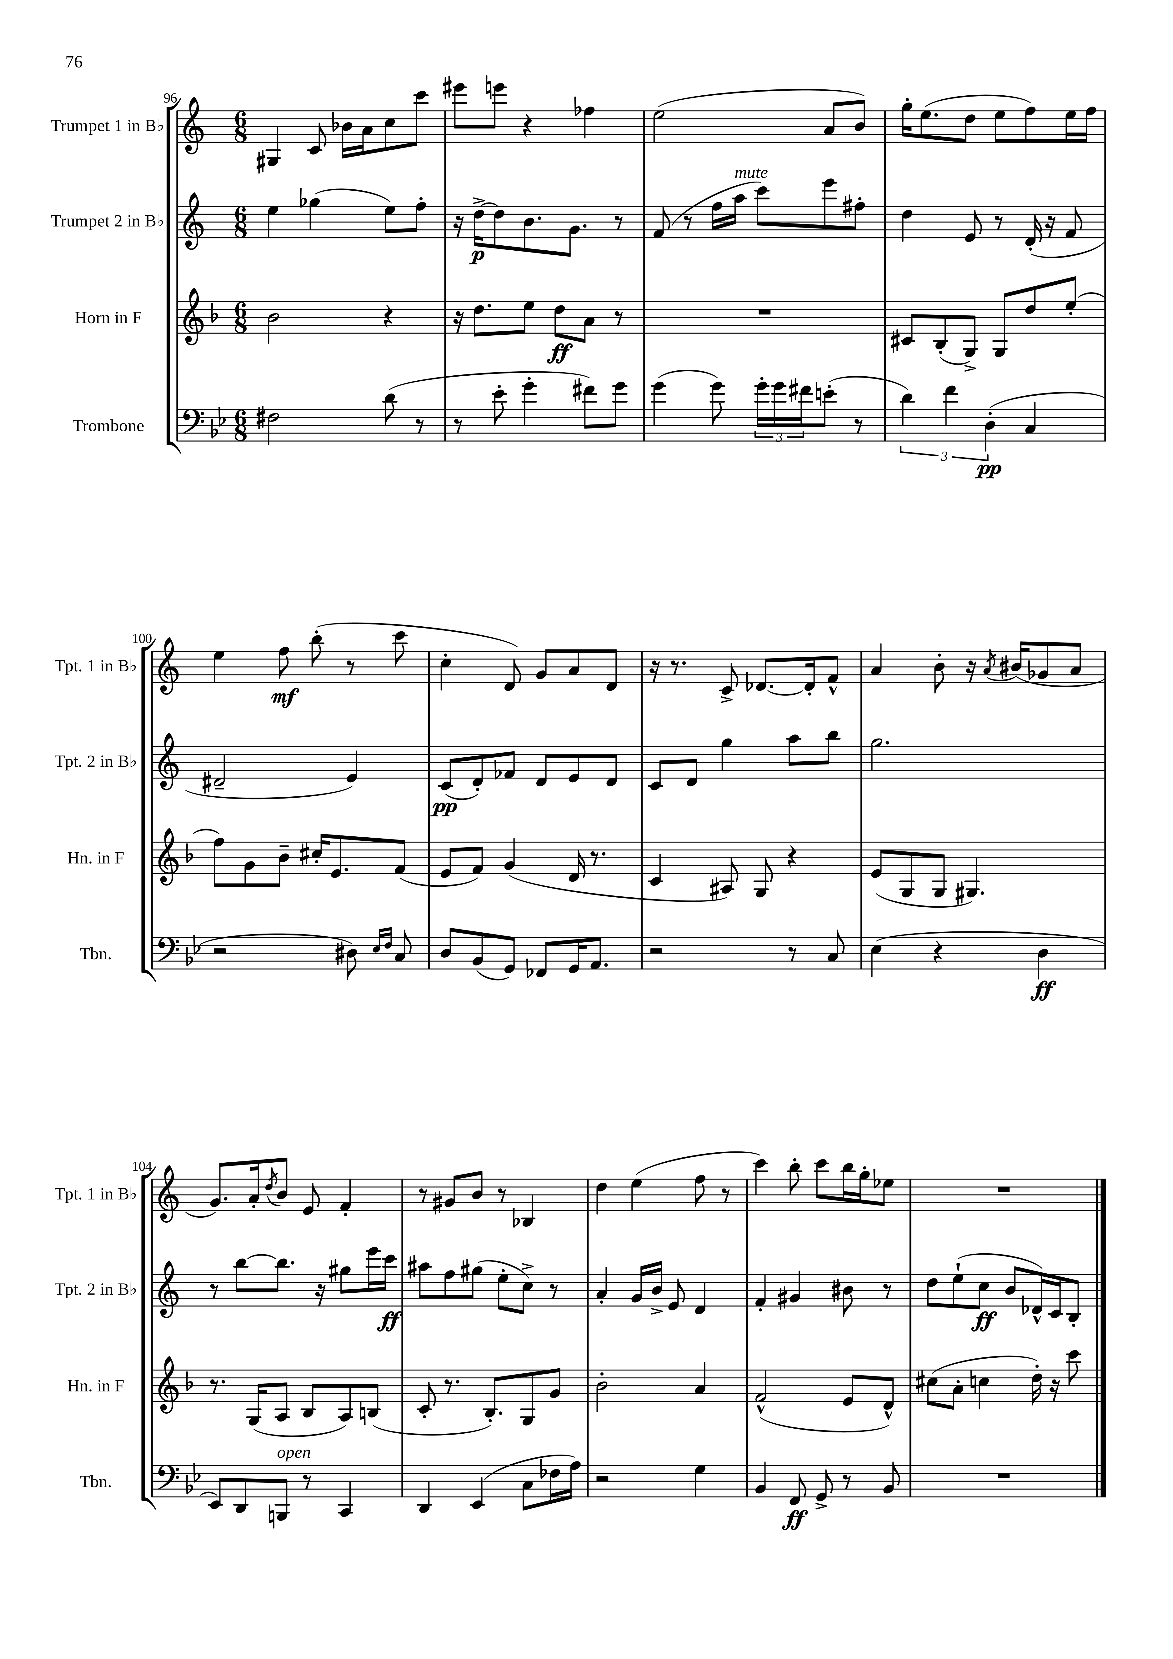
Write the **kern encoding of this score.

**kern	**dynam	**kern	**dynam	**kern	**dynam	**kern	**dynam
*part4	*part4	*part3	*part3	*part2	*part2	*part1	*part1
*staff4	*staff4	*staff3	*staff3	*staff2	*staff2	*staff1	*staff1
*I"Trombone	*	*I"Horn in F	*	*I"Trumpet 2 in B♭	*	*I"Trumpet 1 in B♭	*
*I'Tbn.	*	*I'Hn. in F	*	*I'Tpt. 2 in B♭	*	*I'Tpt. 1 in B♭	*
*clefF4	*	*clefG2	*	*clefG2	*	*clefG2	*
*k[b-e-]	*	*k[b-]	*	*k[]	*	*k[]	*
*M6/8	*	*M6/8	*	*M6/8	*	*M6/8	*
=96	=96	=96	=96	=96	=96	=96	=96
2F#X\	.	2b-\	.	4ee\	.	4G#X/	.
.	.	.	.	(4gg-X\	.	8c/	.
.	.	.	.	.	.	16b-X\LL	.
.	.	.	.	.	.	16a\J	.
(8d\	.	4r	.	8ee\L)	.	8cc\	.
8r	.	.	.	8ff'\J	.	8ccc\J	.
=97	=97	=97	=97	=97	=97	=97	=97
8r	.	16r	.	16r	.	8eee#X\L	.
.	.	8.dd\L	.	[16dd^\KL	p	.	.
8e-'\	.	.	.	8dd\]	.	8eeen\J	.
4g'\	.	8ee\J	.	8.b\	.	4r	.
.	.	8dd\L	ff	.	.	.	.
.	.	.	.	8.g\J	.	.	.
8f#X\L)	.	8a\J	.	.	.	4ff-X\	.
8g\J	.	8r	.	8r	.	.	.
=98	=98	=98	=98	=98	=98	=98	=98
(4g\	.	2.r	.	(8f/	.	(2ee\	.
.	.	.	.	8r	.	.	.
8g\)	.	.	.	16ff\LL	.	.	.
!	!	!	!	!LO:TX:a:i:t=mute	!	!	!
.	.	.	.	16aa\JJ	.	.	.
24g'\LL	.	.	.	8ccc\L)	.	.	.
24g\	.	.	.	.	.	.	.
24f#X\J	.	.	.	.	.	.	.
(8en'\J	.	.	.	8eee\	.	8a/L	.
8r	.	.	.	8ff#X'\J	.	8b/J)	.
=99	=99	=99	=99	=99	=99	=99	=99
6d\)	.	8c#X/L	.	4dd\	.	16gg'\KL	.
.	.	.	.	.	.	(8.ee\	.
.	.	(8B-'/	.	.	.	.	.
6f\	.	.	.	.	.	.	.
.	.	8G^/J)	.	8e/	.	8dd\J	.
(6D'\	pp	.	.	.	.	.	.
.	.	8G/L	.	8r	.	8ee\L	.
4C/	.	8dd/	.	(16d'/	.	8ff\)	.
.	.	.	.	16r	.	.	.
.	.	(8ee'/J	.	8f/	.	16ee\L	.
.	.	.	.	.	.	16ff\JJ	.
!!LO:LB:g=z
=100	=100	=100	=100	=100	=100	=100	=100
2r	.	8ff\L)	.	2d#X~/	.	4ee\	.
.	.	8g\	.	.	.	.	.
.	.	8b-~\J	.	.	.	8ff\	mf
.	.	16cc#X'/KL	.	.	.	(8bb'\	.
.	.	8.e/	.	.	.	.	.
8D#X\)	.	.	.	4e/)	.	8r	.
16qqE-/LL	.	.	.	.	.	.	.
16qqF/JJ	.	.	.	.	.	.	.
8C/	.	(8f/J	.	.	.	8ccc\	.
=101	=101	=101	=101	=101	=101	=101	=101
8D/L	.	8e/L	.	(8c/L	pp	4cc'\	.
(8BB-/	.	8f/J)	.	8d'/)	.	.	.
8GG/J)	.	(4g/	.	8f-X/J	.	8d/)	.
8FF-X/L	.	.	.	8d/L	.	8g/L	.
16GG/K	.	16d/	.	8e/	.	8a/	.
8.AA/J	.	8.r	.	.	.	.	.
.	.	.	.	8d/J	.	8d/J	.
=102	=102	=102	=102	=102	=102	=102	=102
2r	.	4c/	.	8c/L	.	16r	.
.	.	.	.	.	.	8.r	.
.	.	.	.	8d/J	.	.	.
.	.	8A#X/)	.	4gg\	.	8c^/	.
.	.	8G/	.	.	.	[8.d-X/L	.
8r	.	4r	.	8aa\L	.	.	.
.	.	.	.	.	.	16d-'/k]	.
8C/	.	.	.	8bb\J	.	8f^^/J	.
=103	=103	=103	=103	=103	=103	=103	=103
(4E-\	.	(8e/L	.	2.gg\	.	4a/	.
.	.	8G/	.	.	.	.	.
4r	.	8G/J	.	.	.	8b'\	.
.	.	4.G#X/)	.	.	.	16r	.
.	.	.	.	.	.	8qa/	.
.	.	.	.	.	.	(16b#X/KL	.
4D\	ff	.	.	.	.	8g-X/	.
.	.	.	.	.	.	8a/J	.
!!LO:LB:g=z
=104	=104	=104	=104	=104	=104	=104	=104
8EE-/L)	.	8.r	.	8r	.	8.g/L)	.
8DD/	.	.	.	[8bb\L	.	.	.
.	.	(16G/KL	.	.	.	16a'/k	.
.	.	.	.	.	.	8qdd/	.
!LO:TX:a:i:t=open	!	!	!	!	!	!	!
8BBBn/J	.	8A/J	.	8.bb\J]	.	8b/J	.
8r	.	8B-/L	.	.	.	8e/	.
.	.	.	.	16r	.	.	.
4CC/	.	8A/)	.	8gg#X\L	.	4f'/	.
.	.	(8Bn/J	.	16eee\L	.	.	.
.	.	.	.	16ccc\JJ	ff	.	.
=105	=105	=105	=105	=105	=105	=105	=105
4DD/	.	8c'/	.	8aa#X\L	.	8r	.
.	.	8.r	.	8ff\	.	8g#X/L	.
(4EE-/	.	.	.	(8gg#X\J	.	8b/J	.
.	.	8.B-'/L)	.	.	.	.	.
.	.	.	.	8ee'\L	.	8r	.
8C\L	.	8G/	.	8cc^\J)	.	4B-X/	.
16F-X\L	.	8g/J	.	8r	.	.	.
16A\JJ)	.	.	.	.	.	.	.
=106	=106	=106	=106	=106	=106	=106	=106
2r	.	2b-'\	.	4a'/	.	4dd\	.
.	.	.	.	16g/LL	.	(4ee\	.
.	.	.	.	16b^/JJ	.	.	.
.	.	.	.	8e/	.	.	.
4G\	.	4a/	.	4d/	.	8ff\	.
.	.	.	.	.	.	8r	.
=107	=107	=107	=107	=107	=107	=107	=107
4BB-/	.	(2f^^/	.	4f'/	.	4ccc\)	.
8FF/	ff	.	.	4g#X/	.	8bb'\	.
8GG^/	.	.	.	.	.	8ccc\L	.
8r	.	8e/L	.	8b#X\	.	16bb\L	.
.	.	.	.	.	.	16gg'\J	.
8BB-/	.	8d^^/J)	.	8r	.	8ee-X\J	.
=108	=108	=108	=108	=108	=108	=108	=108
2.r	.	(8cc#X\L	.	8dd\L	.	2.r	.
.	.	8a'\J	.	(8ee`\	.	.	.
.	.	4ccn\	.	8cc\J	ff	.	.
.	.	.	.	8b/L	.	.	.
.	.	16dd'\)	.	16d-X^^/L)	.	.	.
.	.	16r	.	16c/J	.	.	.
.	.	8ccc\	.	8B'/J	.	.	.
==	==	==	==	==	==	==	==
*-	*-	*-	*-	*-	*-	*-	*-
